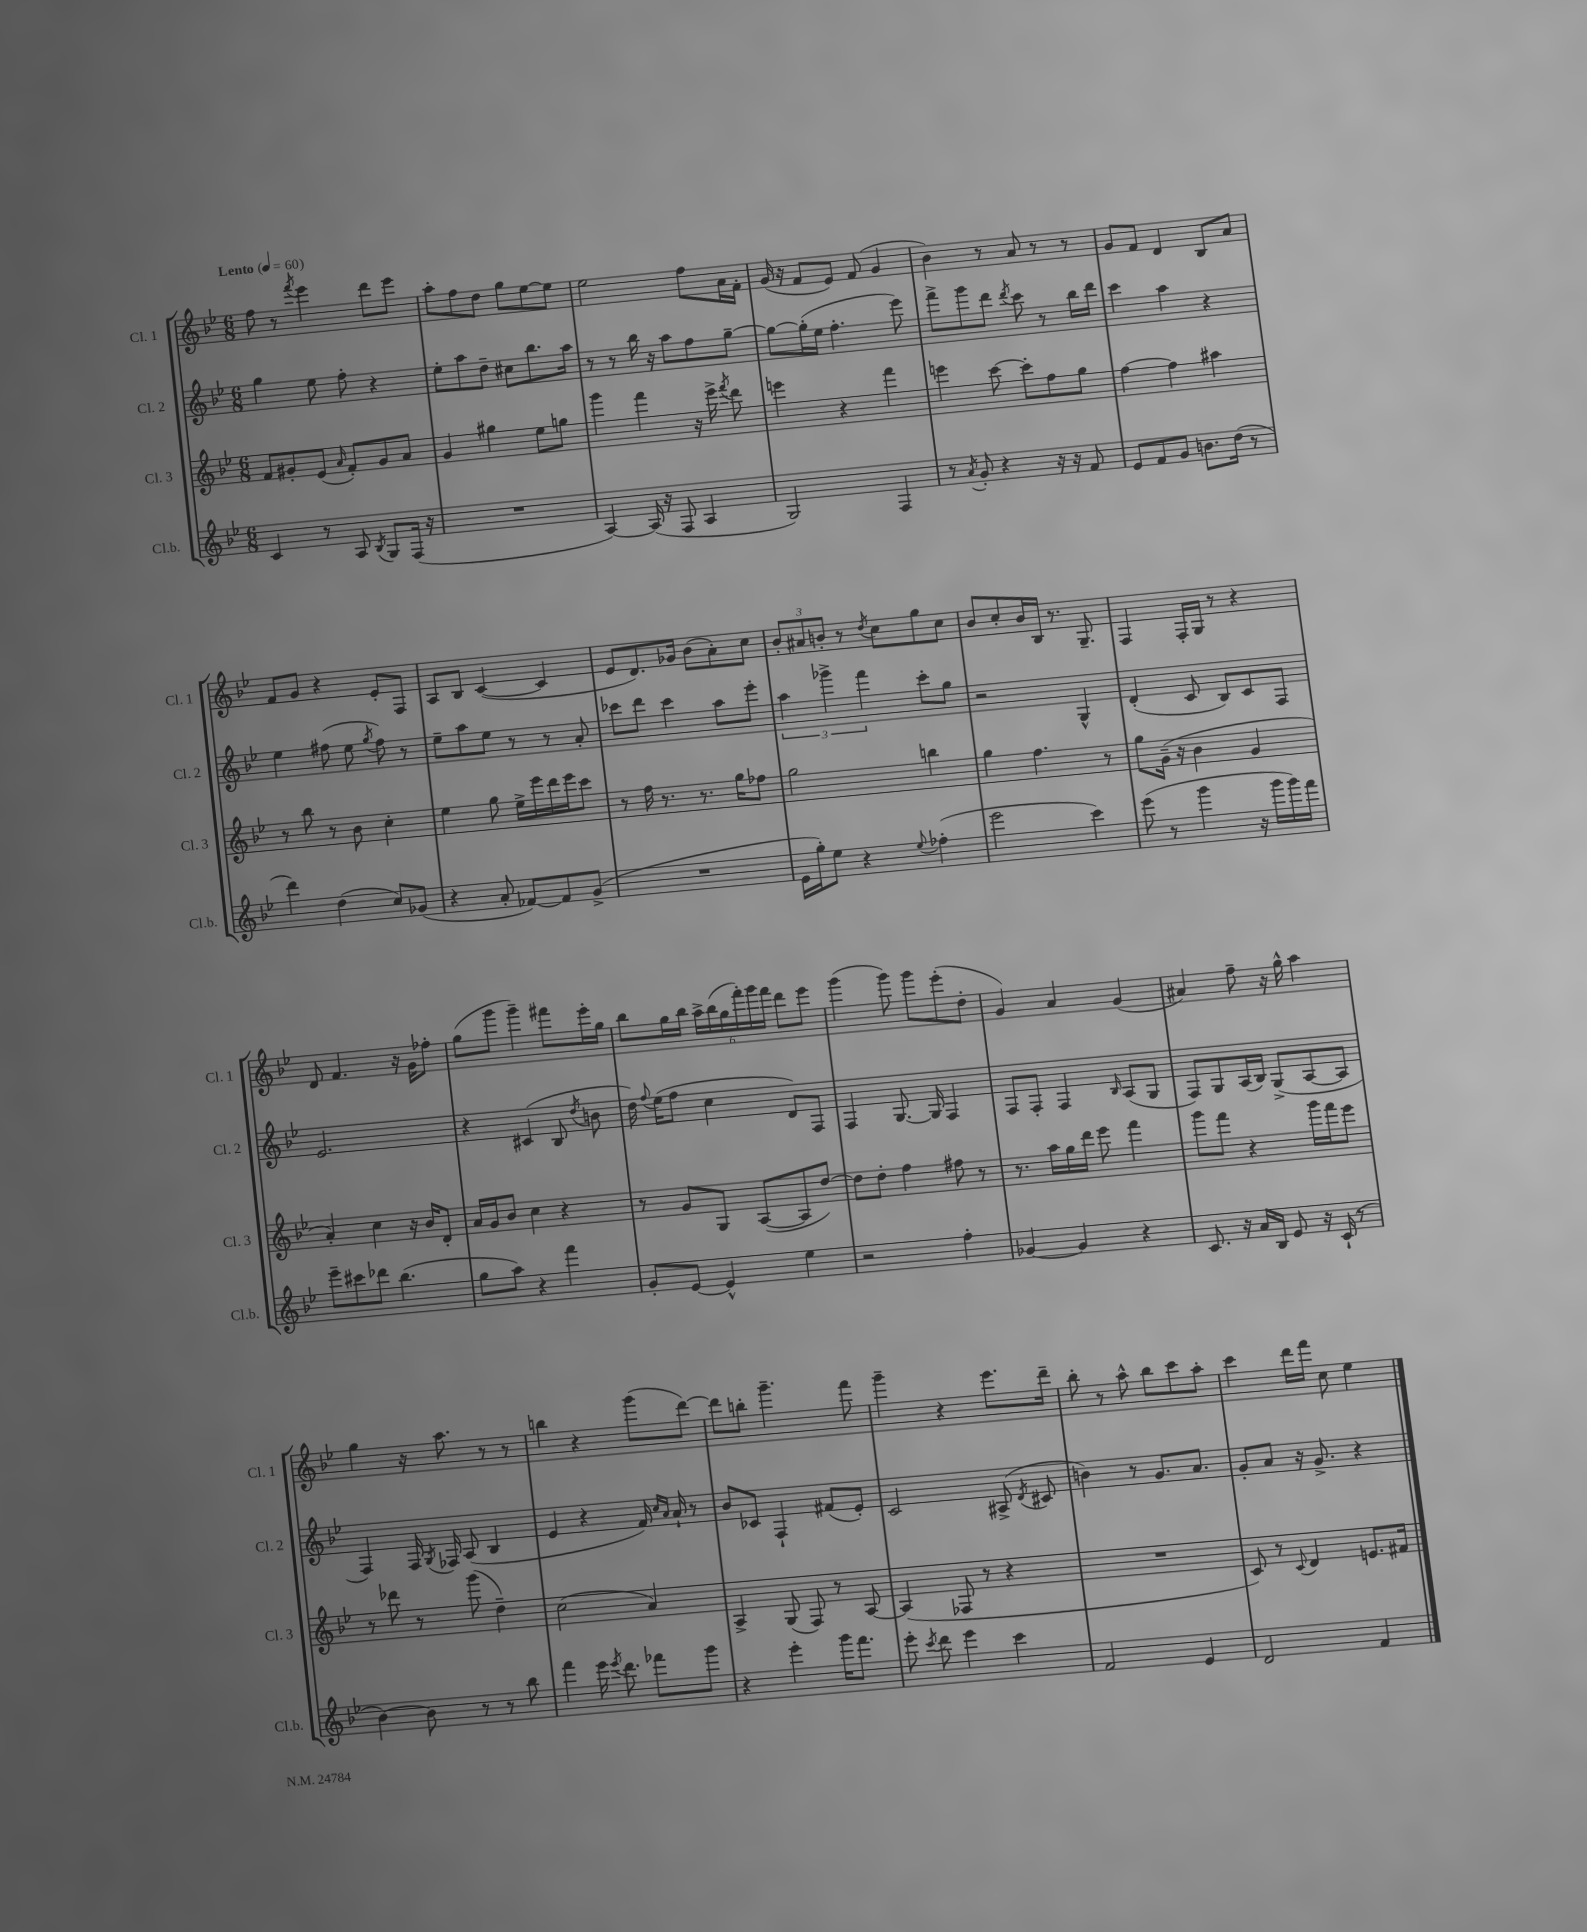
<<
\new StaffGroup <<
\new Staff = "s0" \with { instrumentName = "Cl. 1" shortInstrumentName = "Cl. 1" } {
    \clef treble \key bes \major \numericTimeSignature \time 6/8 \tempo "Lento" 4 = 60
    \autoBeamOff f''8 r8 \acciaccatura { f'''8 } ees'''4 d'''8[ ees'''8] |
    a''8[-. f''8 d''8] g''8[ ees''8~ ees''8] |
    ees''2 f''8[ a'16 f'16]-. |
    g'16( r16 f'8[ ees'8]) f'8( g'4 |
    bes'4) r8 a'8 r8 r8 |
    g'8[ f'8] d'4 bes8[ a'8] |
    f'8[ g'8] r4 ees'8[-. f8] |
    a8[ bes8] c'4~( c'4 |
    ees'8[ d'8.) ges'16] bes'8[( a'8-.) c''8] |
    \tuplet 3/2 { bes'8[-. ais'8 b'8]-. } r8 \acciaccatura { d''8 } c''8[ g''8 c''8] |
    bes'8[ c''8-. bes'16 bes16] r8. g8.-- |
    f4 f16[-. g16] r8 r4 |
    d'8 f'4. r16 g'16[ fes''8]-. |
    g''8[( g'''8] g'''4--) fis'''8[ ees'''16-. g''16] |
    bes''8[ g''16 bes''16] \tuplet 6/4 { a''16[-> bes''16( g''16 f'''16-.) g'''16 f'''16] } d'''8[ ees'''8] |
    g'''4( g'''8) g'''8[ ees'''8-.( d''8]-. |
    g'4) a'4 g'4( |
    ais'4) f''8-- r16 g''16-^ a''4 |
    g''4 r16 a''8. r8 r8 |
    b''4 r4 g'''8[( d'''8]~) |
    d'''8[ b''8]-. g'''4.-- f'''8 |
    g'''4-- r4 ees'''8.[ d'''16]-- |
    bes''8-. r8 a''8-^ bes''8[ c'''8 a''8]-. |
    c'''4 d'''16[ f'''16] c''8 ees''4 \bar "|." |
}
\new Staff = "s1" \with { instrumentName = "Cl. 2" shortInstrumentName = "Cl. 2" } {
    \clef treble \key bes \major \numericTimeSignature \time 6/8
    \autoBeamOff g''4 ees''8 f''8-. r4 |
    ees''8[-. a''8 d''8]-- cis''8[ bes''8. a''16] |
    r8 r8 bes''16 r16 a''8[ f''8 g''8]~-- |
    g''8[~ g''16-.( ees''16] f''4.-. ees'''8) |
    f'''8[-> g'''8 d'''8] \acciaccatura { d'''8 } c'''8 r8 bes''16[ d'''16] |
    c'''4 a''4 r4 |
    ees''4 fis''8( ees''8 \acciaccatura { g''8 } fis''8) r8 |
    ees''8[-- a''8 ees''8] r8 r8 a'8-. |
    ces'''8[ d'''8] ces'''4 a''8[ ees'''8]-. |
    \tuplet 3/2 { a''4 ges'''4-> f'''4 } c'''8[-. g''8] |
    r2 g4-^ |
    d'4-.( c'8 bes8[) c'8 f8] |
    ees'2. |
    r4 cis'4( bes8 \acciaccatura { d''8 } b'8 |
    d''16) \appoggiatura { f''8 } ees''16[( f''8] c''4 d'8[) f8] |
    f4 g8.~ g16 f4 |
    f8[ f8]-. f4 \grace { bes16 } a8[( g8] |
    f8[) g8 a16( bes16]) g8[->( a8~ a8] |
    f4) f16 \acciaccatura { g8 } fes16 a8( bes4 |
    ees'4 r4 f'16) \grace { c''16[ a'16] } a'16-! r8 |
    bes'8[ ces'8] f4-! fis'8[( ees'8]-.) |
    c'2 ais8->( \acciaccatura { d'8 } cis'8 |
    b'4) r8 g'8.[ a'8.] |
    g'8[-. a'8] r16 g'8.-> r4 \bar "|." |
}
\new Staff = "s2" \with { instrumentName = "Cl. 3" shortInstrumentName = "Cl. 3" } {
    \clef treble \key bes \major \numericTimeSignature \time 6/8
    \autoBeamOff f'8[ gis'8-. ees'8]( \grace { a'16 } f'8[-.) gis'8 a'8] |
    g'4 gis''4 ees''8[ g''8] |
    g'''4 f'''4 r16 ees'''16-> \acciaccatura { f'''8 } d'''8 |
    e'''4 r4 f'''4 |
    e'''4 c'''8~ c'''8[-. f''8 g''8] |
    f''4~ f''4 ais''4 |
    r8 bes''8 r8 bes'8 c''4-. |
    ees''4 g''8 ees''16[-> ees'''16 d'''16 ees'''16 c'''8] |
    r8 f''16 r8. r8. g''16[ fes''8] |
    g''2 b''4 |
    g''4 f''4. r8 |
    g''8[ g'16]--( r16 bes'4 g'4 |
    a'4-.) c''4 r16 bes'16[ d'8]-. |
    a'16[ g'16 bes'8] c''4 r4 |
    r8 g'8[ g8] a8[~( a8 d''8]~) |
    d''8[ d''8]-. f''4 fis''8 r8 |
    r8. a''16[ g''16 d'''16] ees'''8 f'''4 |
    g'''8[ f'''8] r4 g'''16[ f'''16 ees'''8] |
    r8 des'''8 r8 g'''8( d''4--) |
    c''2( a'4) |
    a4-> g8( f8) r8 a8~ |
    a4( fes8 r8 r4 |
    R2. |
    c'8) r8 \appoggiatura { c'8 } d'4 e'8.[ fis'16] \bar "|." |
}
\new Staff = "s3" \with { instrumentName = "Cl.b." shortInstrumentName = "Cl.b." } {
    \clef treble \key bes \major \numericTimeSignature \time 6/8
    \autoBeamOff c'4 r8 a8 \acciaccatura { bes8 } g8[ f16]( r16 |
    R2. |
    a4~) a16( r16 f8 a4 |
    g2) f4 |
    r8 \acciaccatura { a'8 } g'8-. r4 r16 r16 f'8 |
    ees'8[ f'8 g'8] b'8.[ d''16]( r8 |
    d'''4) d''4( c''8[) ges'8]( |
    r4 a'8-. fes'8[~) fes'8 g'8]->( |
    R2. |
    ees'16[ g''16-.) ees''8] r4 \appoggiatura { ees''8 } fes''4-.( |
    ees'''2 c'''4) |
    ees'''8( r8 g'''4 r16 g'''16[ g'''16) f'''16] |
    ees'''8[-- cis'''8 des'''8] bes''4.( |
    g''8[ a''8]) r4 f'''4 |
    g'8[-. ees'8]~ ees'4-^ ees''4 |
    r2 f''4-. |
    ges'4~ ges'4 r4 |
    c'8. r16 a'16[ bes16] ees'8 r16 c'16-!( r8 |
    bes'4~) bes'8 r8 r8 bes''8 |
    f'''4 ees'''16 \acciaccatura { ees'''8 } d'''8. fes'''8[ g'''8] |
    r4 ees'''4-. g'''16[ f'''8.] |
    ees'''8-. \acciaccatura { c'''8 } d'''8 ees'''4 c'''4 |
    f'2 ees'4 |
    d'2 f'4 \bar "|." |
}
>>
>>
\layout { \context { \Score \remove "Bar_number_engraver" } }
